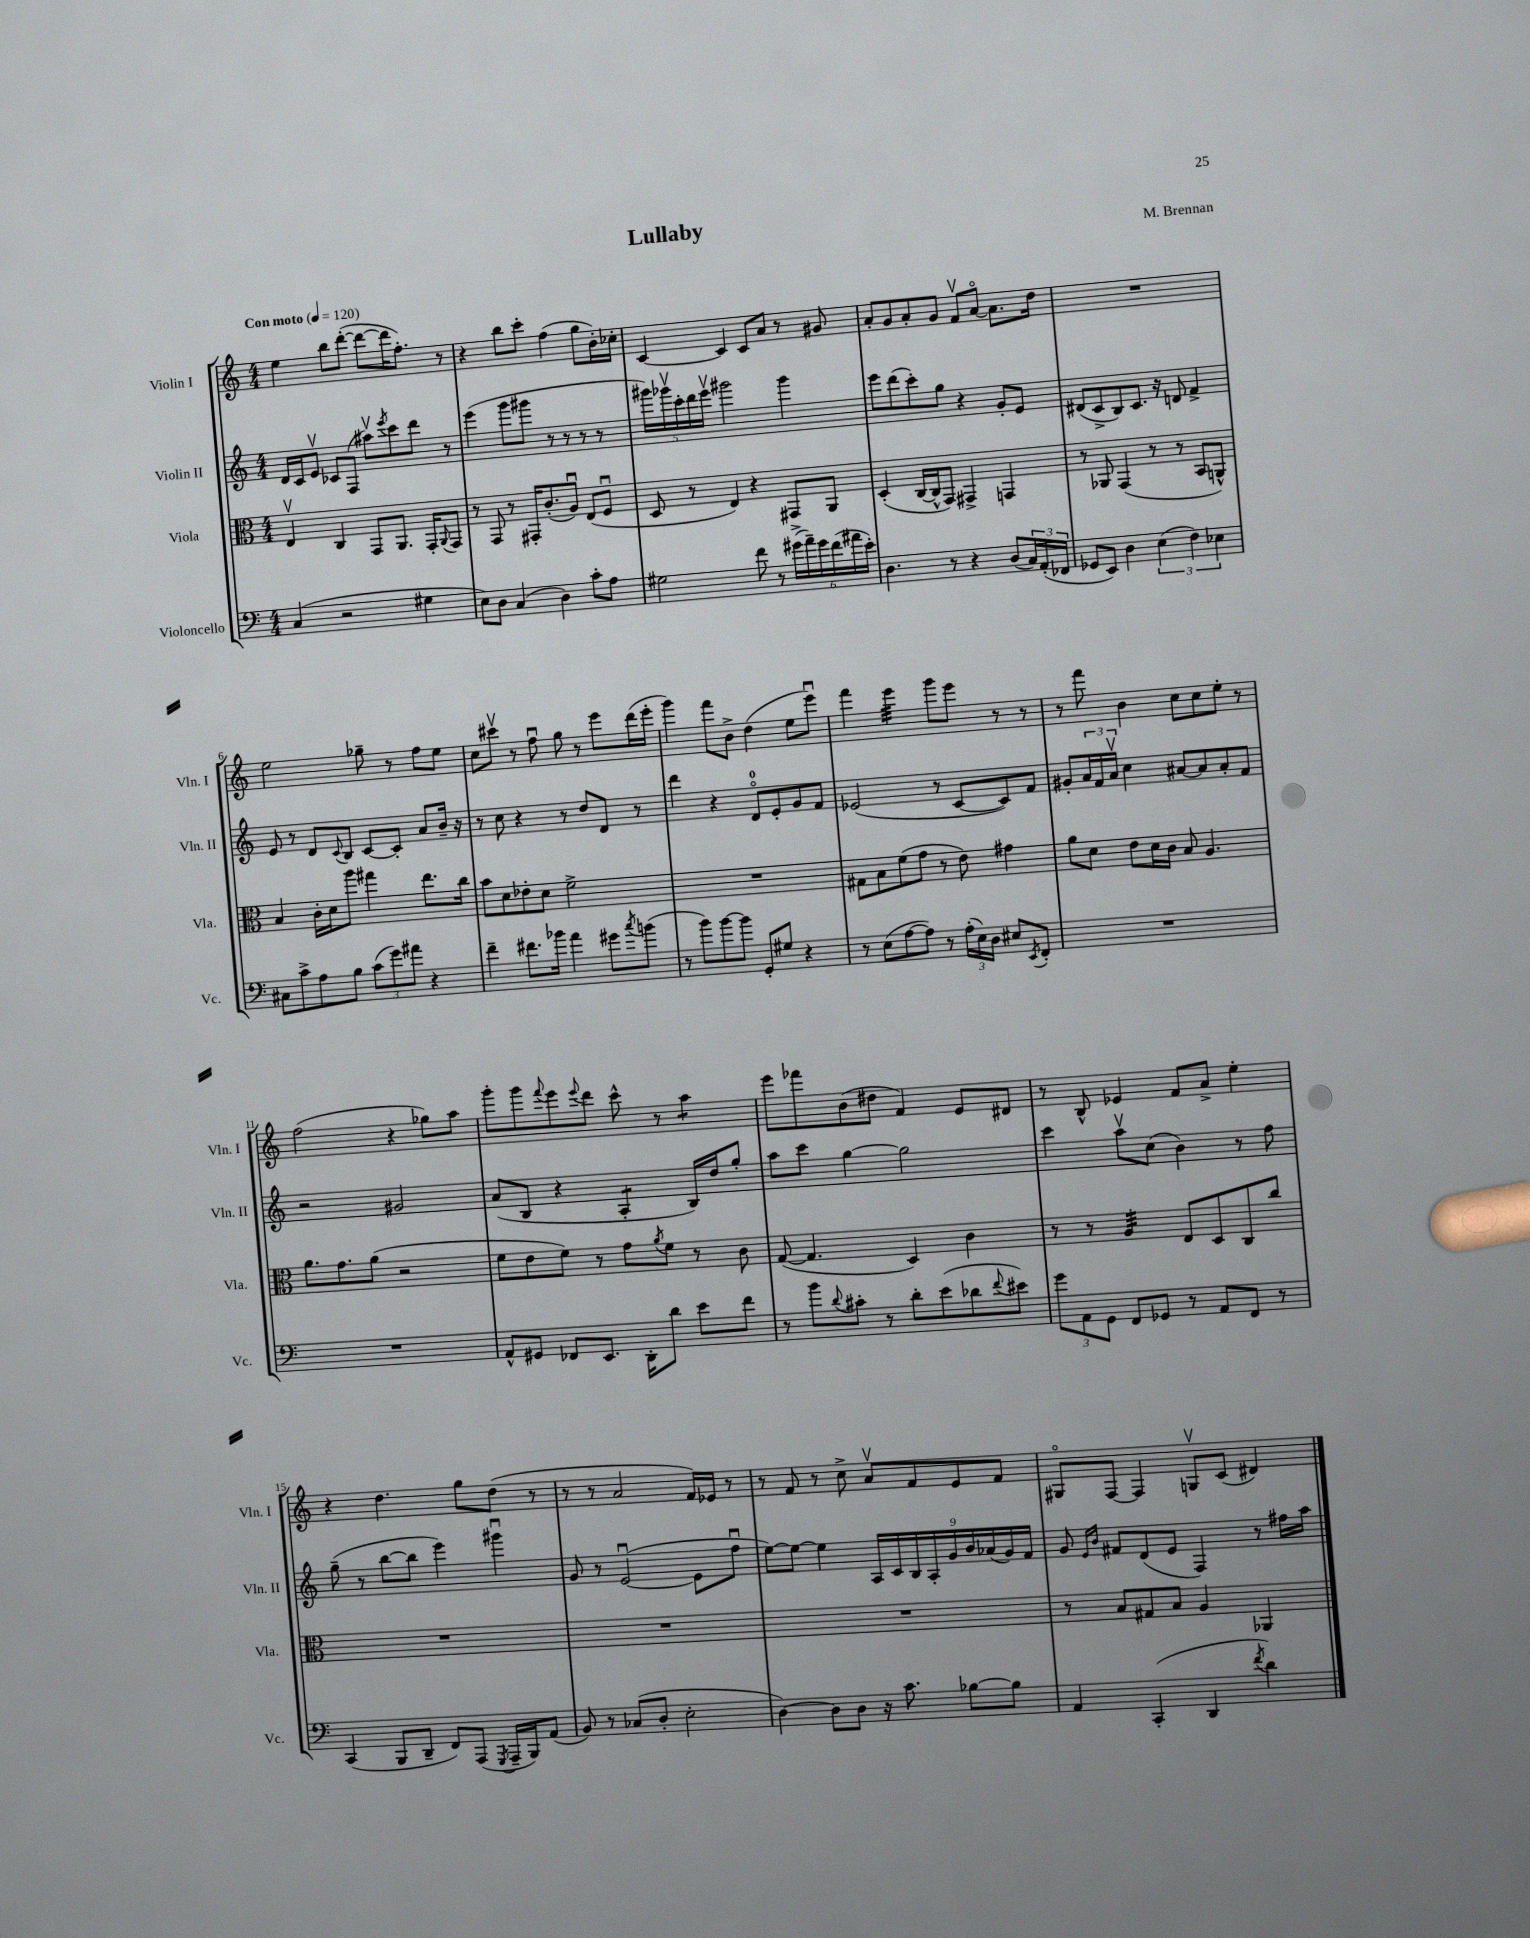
\header { title = "Lullaby" composer = "M. Brennan" }
<<
\new StaffGroup <<
\new Staff = "s0" \with { instrumentName = "Violin I" shortInstrumentName = "Vln. I" } {
    \clef treble \key c \major \numericTimeSignature \time 4/4 \tempo "Con moto" 4 = 120
    e''4 b''8 d'''8~-.( d'''8~ d'''16 f''8.-.) r8 |
    r4 b''8 c'''8-. f''4( g''8 b'16-.) ces''16-. |
    c'4~ c'4 c'8 a'8 r8 gis'8 |
    a'8-. g'8 a'8-. g'8 f'8\upbow a'8~\flageolet a'8. d''16 |
    R1 |
    e''2 ges''8-- r8 f''8 e''8 |
    c''8 cis'''8\upbow r8 f''8\downbow g''8 r8 e'''8 d'''16( e'''16-. |
    g'''4) f'''8 b'8-> d''4( e''8 e'''8\downbow) |
    f'''4 e'''4:32 g'''8 e'''8 r8 r8 |
    r8 f'''8 b'4 c''8 c''8 e''8-. r8 |
    f''2( r4 ges''8) a''8 |
    g'''8-. g'''8 \appoggiatura { f'''8 } e'''8 \appoggiatura { e'''8 } d'''8 c'''8-^ r8 a''4:8 |
    e'''8 fes'''8 b'8( dis''8 f'4) e'8 dis'8 |
    r8 b8-^ ees'4 f'8 a'8-> e''4-. |
    r4 d''4. g''8 d''8( r8 |
    r8 r8 a'2 f'16) ees'16 r8 |
    r8 f'8 r8 c''8-> a'8\upbow f'8 e'8 f'8 |
    gis8\flageolet f8~ f4 g8\upbow c'8( dis'4) \bar "|." |
}
\new Staff = "s1" \with { instrumentName = "Violin II" shortInstrumentName = "Vln. II" } {
    \clef treble \key c \major \numericTimeSignature \time 4/4
    d'16 c'16 e'8\upbow ces'8 f8( ais''8\upbow) \acciaccatura { e'''8 } c'''8 d'''8 r8 |
    e'''4( g'''8 gis'''8 r8 r8 r8 r8 |
    \tuplet 5/4 { gis'''16) ges'''16\upbow c'''16-. d'''16 e'''16\upbow } gis'''2 gis'''4 |
    e'''8 d'''8( c'''8-.) g''8 r4 g'8-. e'8 |
    dis'8( c'8-> b8) c'8. r16 d'8 f'4-> |
    e'8 r8 d'8 \appoggiatura { c'8 } b8 c'8~ c'8-. a'8 b'16-- r16 |
    r8 c''8 r4 r8 d''8 d'8 r8 |
    d'''4 r4 d'8-0\flageolet e'8-. g'8 f'8 |
    ees'2( r8 c'8~ c'8) f'8 |
    gis'8-. \tuplet 3/2 { a'16 f'16 a'16\upbow } c''4 ais'8~ ais'8 ais'8-. f'8 |
    r2 gis'2 |
    a'8( b8 r4 a4:8-. b16) d''16 g''8-. |
    a''8 c'''8 g''4~ g''2 |
    c'''4 a''8\upbow c''8( b'4) r8 f''8 |
    g''8--( r8 b''8~ b''8 e'''4) gis'''4\downbow |
    g'8 r8 e'2~\downbow( e'8 f''8\downbow |
    e''8~) e''8~ e''4 \tuplet 9/8 { a16 c'16 b16 a16-. g'16 b'16 aes'16( g'16) f'16 } |
    g'8 \grace { e'16 b'16 } fis'8 d'8( e'8 f4) r8 fis''16 a''16 \bar "|." |
}
\new Staff = "s2" \with { instrumentName = "Viola" shortInstrumentName = "Vla." } {
    \clef alto \key c \major \numericTimeSignature \time 4/4
    e4\upbow c4 g,8 a,8. g,16-. \appoggiatura { a,8 } g,8 |
    r8 g,8 r8 gis,16-. c'8.-.( a8\downbow) e8( f8\downbow |
    d8 r8 e4) r4 gis,8 a,8 |
    d4-.( c16~ c16-^ g,8) gis,4-> g,4 |
    r8 aes,8 g,4( r8 r8 b,8 a,8-^) |
    b4 c'16-. d'16 a''8 gis''4 e''8. c''16 |
    b'8 d'8 ees'8-. d'8 f'2-> |
    R1 |
    gis8 b8 f'8( g'8 r8 e'8) gis'4 |
    a'8 d'8 e'8 d'16 c'16 b8 a4. |
    a'8. g'8. a'8( r2 |
    f'8 e'8 f'8) r8 g'8 \acciaccatura { a'8 } f'8 r8 c'8 |
    g8~( g4. d4) c'4 |
    r8 r8 a4:32 e8 d8 c8 c''8 |
    R1 |
    R1 |
    R1 |
    r8 b8 gis8 b8 a4 aes,4 \bar "|." |
}
\new Staff = "s3" \with { instrumentName = "Violoncello" shortInstrumentName = "Vc." } {
    \clef bass \key c \major \numericTimeSignature \time 4/4
    c4( r2 gis4 |
    e8) d8 c4( d4) c'8-. a8 |
    gis2 f'8 r8 \tuplet 6/4 { gis'16->( a'16--) gis'16 f'16( ais'16 e'16-.) } |
    d4. r8 r4 d8( \tuplet 3/2 { c16) a,16-.( fes,16 } |
    ges,8 e,8) d4 \tuplet 3/2 { e4( f4) ees4 } |
    cis8 c'8-> a8 b8 \tuplet 3/2 { c'8( g'8) ais'8 } r4 |
    f'4-- fis'8. bes'16 a'4 gis'8 \acciaccatura { c''8 } b'8( |
    r8 b'8) b'8~ b'8 g,8-. gis8 r4 |
    r8 e8( a8~ a8) r8 \tuplet 3/2 { a16-.( e16) d16 } eis8 \acciaccatura { e,8 } f,8-. |
    R1 |
    R1 |
    a,8-^ gis,8 fes,8 e,8. d,16-. d'8 e'8 f'8 |
    r8 b'8 \appoggiatura { d'8 } cis'8-. r8 d'8-. e'8( des'8 \appoggiatura { f'8 } eis'8) |
    \tuplet 3/2 { g'8 a,8 g,8 } f,8 ges,8 r8 a,8 f,8 r8 |
    c,4( b,,8 d,8-- f,8) a,,8( \acciaccatura { g,,8 } a,,16-- b,,16) a,8( |
    b,8) r8 ces8( d8-. e2-. |
    d4~) d8 d8 r16 c'8. bes8~ bes8 |
    a,4 c,4-.( d,4 \acciaccatura { f'8 } d'4) \bar "|." |
}
>>
>>
